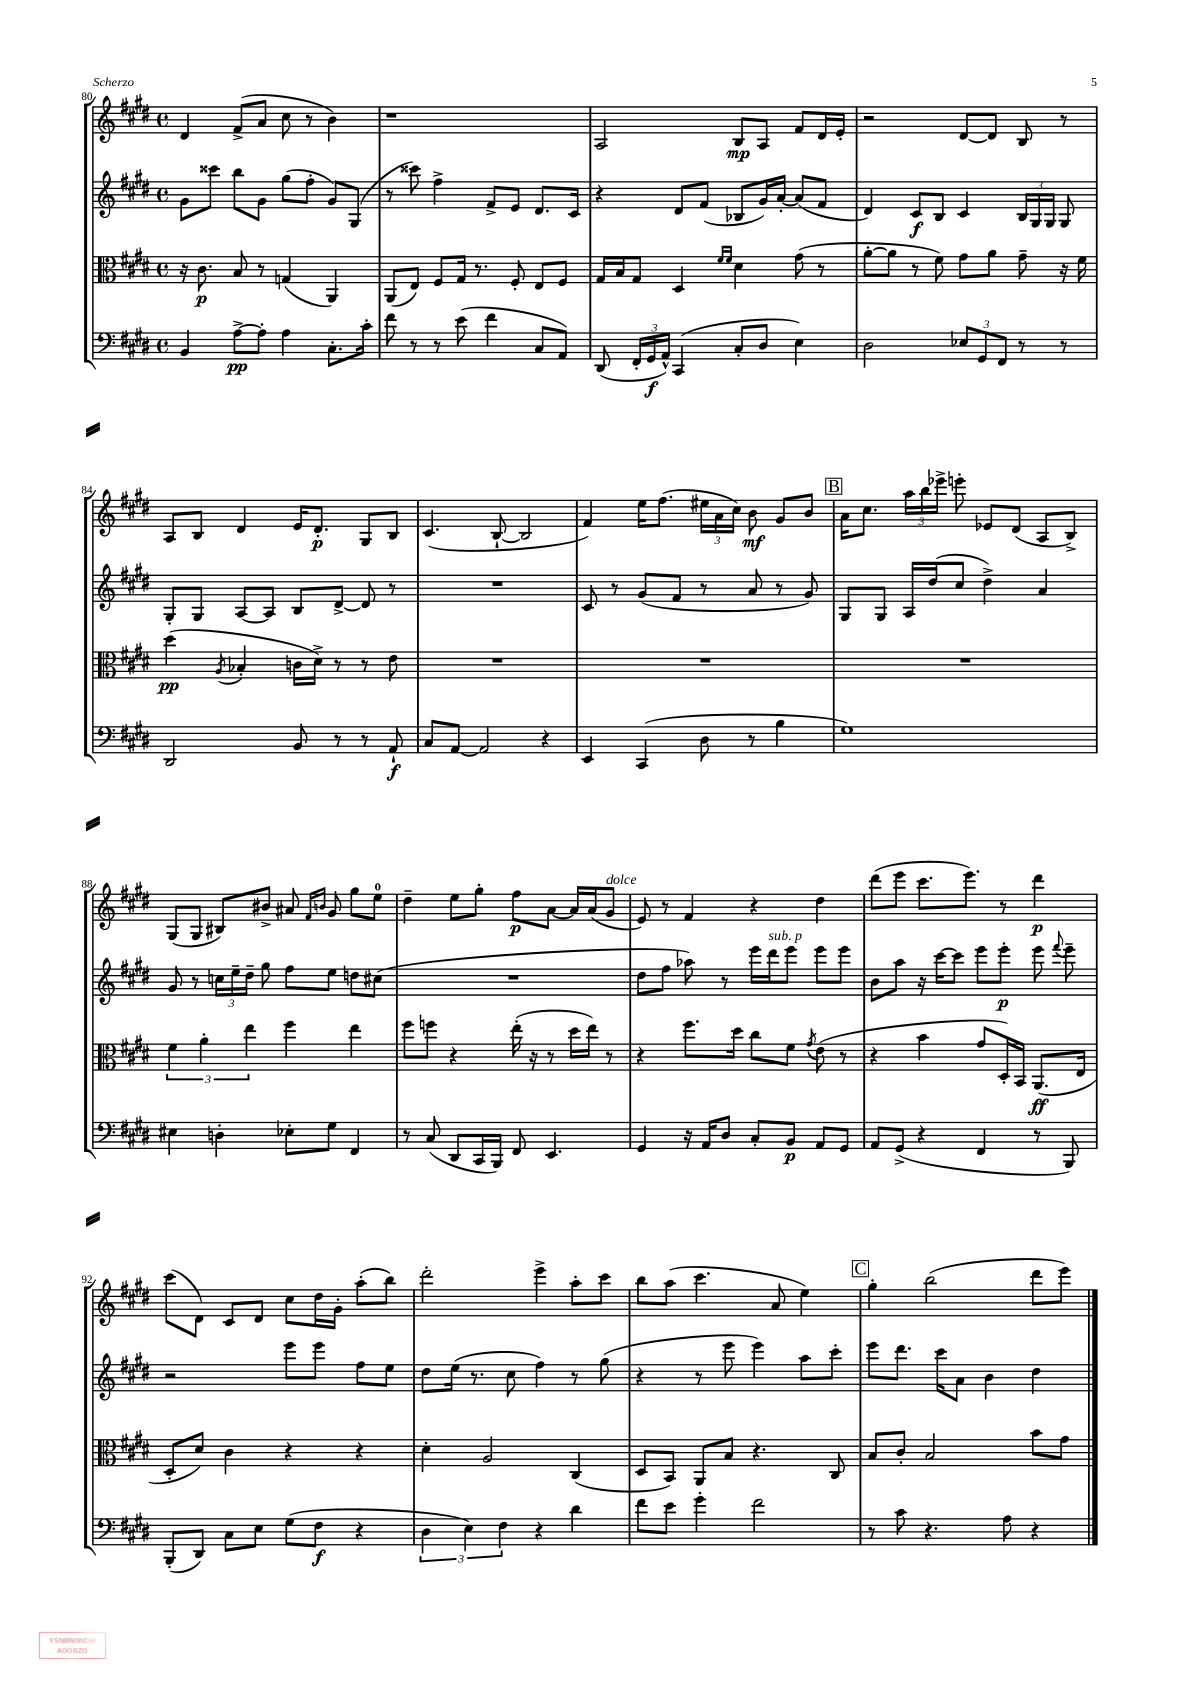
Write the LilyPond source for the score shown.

<<
\new StaffGroup <<
\new Staff = "s0" {
    \clef treble \key e \major \defaultTimeSignature \time 4/4
    \autoBeamOff dis'4 fis'8[->( a'8] cis''8 r8 b'4) |
    r1 |
    a2 b8[\mp a8] fis'8[ dis'16 e'16]-. |
    r2 dis'8[~ dis'8] b8 r8 |
    a8[ b8] dis'4 e'16[ dis'8.]-.\p gis8[ b8] |
    cis'4.( b8~-! b2 |
    fis'4) e''16[ fis''8.]( \tuplet 3/2 { eis''16[ a'16 cis''16]) } b'8\mf gis'8[ b'8] |
    \mark \markup { \box "B" } a'16[ cis''8.] \tuplet 3/2 { a''16[ b''16 ees'''16]-> } e'''8-. ees'8[ dis'8]( a8[ b8]->) |
    gis8[( gis8] bis8[) bis'8]-> ais'8 \grace { fis'16[ b'16] } gis'8 gis''8[ e''8]-0 |
    dis''4-- e''8[ gis''8]-. fis''8[\p a'8]~ a'16[ a'16( gis'8]^\markup { \italic "dolce" } |
    e'8) r8 fis'4 r4 dis''4 |
    dis'''8[( e'''8] cis'''8.[ e'''8.]) r8 dis'''4\p |
    cis'''8[( dis'8]) cis'8[ dis'8] cis''8[ dis''16 gis'16]-. a''8[-.( b''8]) |
    dis'''2-. e'''4-> a''8[-. cis'''8] |
    b''8[ a''8]( cis'''4. a'8 e''4) |
    \mark \markup { \box "C" } gis''4-. b''2( dis'''8[ e'''8]) \bar "|." |
}
\new Staff = "s1" {
    \clef treble \key e \major \defaultTimeSignature \time 4/4
    \autoBeamOff gis'8[ cisis'''8] b''8[ gis'8] gis''8[( fis''8]-. gis'8[) gis8]( |
    r8 cisis'''8) fis''4-> fis'8[-> e'8] dis'8.[ cis'16] |
    r4 dis'8[ fis'8]( bes8[ gis'16) a'16]~-. a'8[( fis'8] |
    dis'4) cis'8[\f b8] cis'4 \tuplet 3/2 { b16[ gis16 gis16] } gis8 |
    gis8[-. gis8] a8[~ a8] b8[ dis'8]~-> dis'8 r8 |
    R1 |
    cis'8 r8 gis'8[( fis'8] r8 a'8 r8 gis'8) |
    \mark \markup { \box "B" } gis8[ gis8] a16[ dis''16( cis''8] dis''4->) a'4 |
    gis'8 r8 \tuplet 3/2 { c''16[ e''16-- dis''16]-- } gis''8 fis''8[ e''8] d''8[ cis''8]( |
    R1 |
    dis''8[ fis''8] aes''8) r8 e'''16[ dis'''16^\markup { \italic "sub. p" } e'''8] e'''8[ e'''8] |
    b'8[ a''8] r16 cis'''16[~ cis'''8] e'''8[ e'''8]-.\p e'''8 \appoggiatura { fis'''8 } e'''8-- |
    r2 e'''8[ e'''8] fis''8[ e''8] |
    dis''8[ e''16]( r8. cis''8 fis''4) r8 gis''8( |
    r4 r8 e'''8 e'''4) a''8[ cis'''8]-. |
    \mark \markup { \box "C" } e'''8[ dis'''8.] cis'''16[ a'8] b'4 dis''4 \bar "|." |
}
\new Staff = "s2" {
    \clef alto \key e \major \defaultTimeSignature \time 4/4
    \autoBeamOff r16 cis'8.\p b8 r8 g4( a,4) |
    a,8[( e8]) fis8[ gis16] r8. fis8-. e8[ fis8] |
    gis16[ b16 gis8] dis4 \grace { fis'16[ fis'16] } dis'4 gis'8( r8 |
    a'8[~-. a'8] r8 fis'8) gis'8[ a'8] gis'8-- r16 fis'16 |
    dis''4\pp( \acciaccatura { a8 } bes4-. c'16[ dis'16]->) r8 r8 e'8 |
    R1 |
    R1 |
    \mark \markup { \box "B" } R1 |
    \tuplet 3/2 { fis'4 a'4-. e''4 } fis''4 e''4 |
    fis''8[ f''8] r4 e''16-.( r16 r8 dis''16[ e''16]) r8 |
    r4 fis''8.[ dis''16] cis''8[ fis'8] \acciaccatura { gis'8 } e'8( r8 |
    r4 b'4 gis'8[ dis16-.) b,16] a,8.[\ff( e16] |
    dis8[-. dis'8]) cis'4 r4 r4 |
    dis'4-. a2 cis4( |
    dis8[ b,8]) a,8[ b8] r4. cis8 |
    \mark \markup { \box "C" } b8[ cis'8]-. b2 b'8[ gis'8] \bar "|." |
}
\new Staff = "s3" {
    \clef bass \key e \major \defaultTimeSignature \time 4/4
    \autoBeamOff b,4 a8[~->\pp a8]-. a4 cis8.[-. cis'16]-. |
    fis'8 r8 r8 e'8( fis'4 cis8[ a,8]) |
    dis,8( \tuplet 3/2 { fis,16[-. gis,16\f a,16]-^) } cis,4( cis8[-. dis8] e4) |
    dis2 \tuplet 3/2 { ees8[ gis,8 fis,8] } r8 r8 |
    dis,2 b,8 r8 r8 a,8-!\f |
    cis8[ a,8]~ a,2 r4 |
    e,4 cis,4( dis8 r8 b4 |
    \mark \markup { \box "B" } gis1) |
    eis4 d4-. ees8[-. gis8] fis,4 |
    r8 cis8( dis,8[ cis,16 b,,16]) fis,8 e,4. |
    gis,4 r16 a,16[ dis8] cis8[-. b,8]\p a,8[ gis,8] |
    a,8[ gis,8]->( r4 fis,4 r8 b,,8) |
    b,,8[-.( dis,8]) cis8[ e8] gis8[( fis8]\f r4 |
    \tuplet 3/2 { dis4 e4) fis4 } r4 dis'4 |
    fis'8[ e'8] gis'4-. fis'2 |
    \mark \markup { \box "C" } r8 cis'8 r4. a8 r4 \bar "|." |
}
>>
>>
\layout { \context { \Score currentBarNumber = #80 } }
